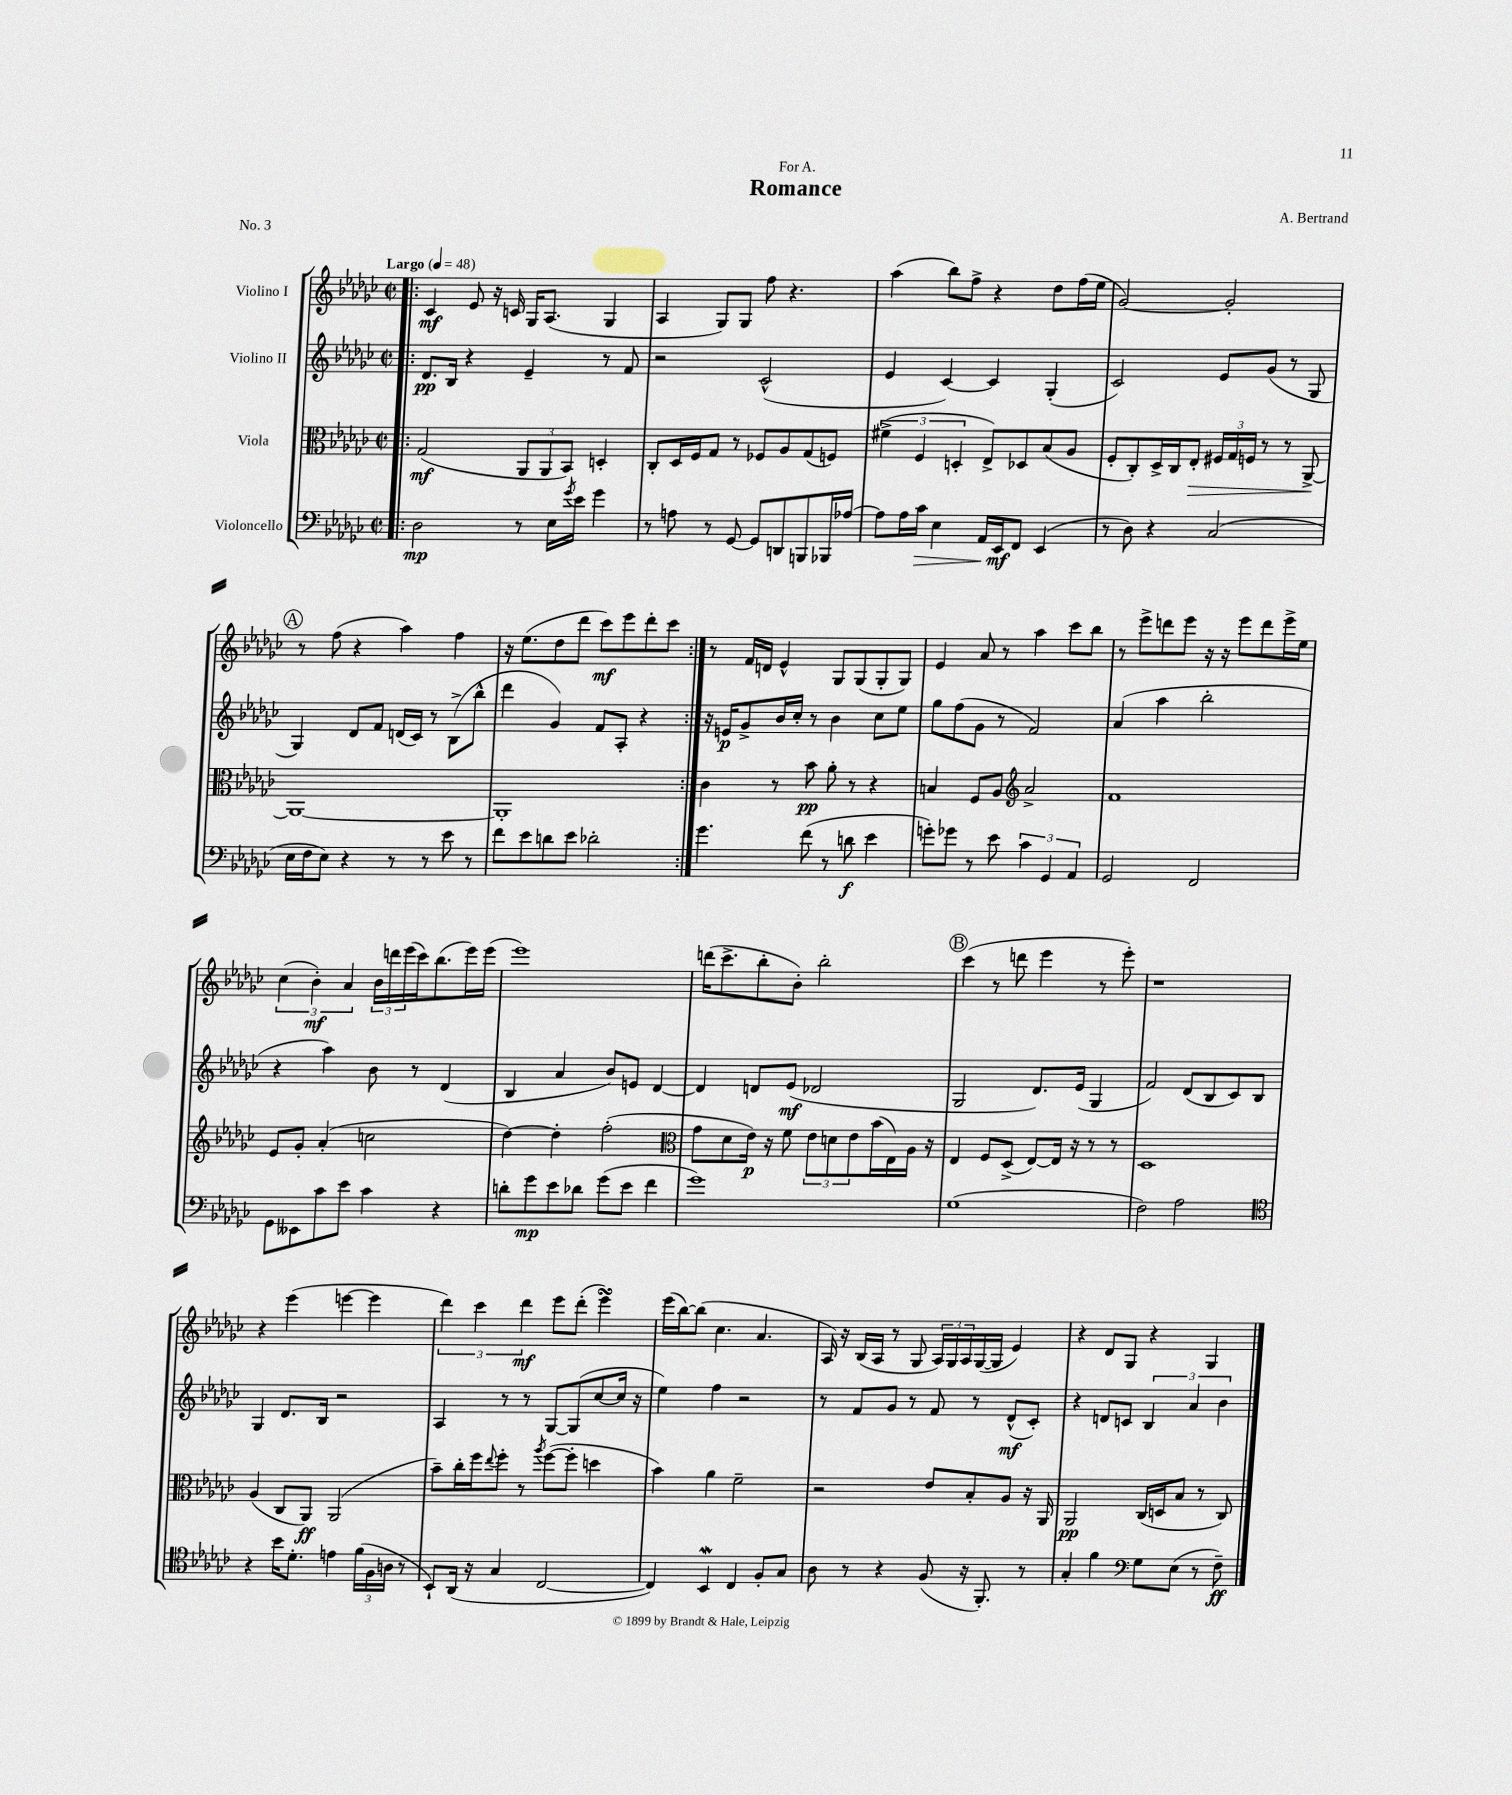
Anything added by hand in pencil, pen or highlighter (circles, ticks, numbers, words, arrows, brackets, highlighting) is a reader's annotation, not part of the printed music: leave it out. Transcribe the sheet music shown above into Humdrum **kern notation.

**kern	**kern	**kern	**kern
*staff4	*staff3	*staff2	*staff1
*clefF4	*clefC3	*clefG2	*clefG2
*k[b-e-a-d-g-c-]	*k[b-e-a-d-g-c-]	*k[b-e-a-d-g-c-]	*k[b-e-a-d-g-c-]
*M2/2	*M2/2	*M2/2	*M2/2
*met(c|)	*met(c|)	*met(c|)	*met(c|)
*MM48	*MM48	*MM48	*MM48
=!|:	=!|:	=!|:	=!|:
2D-\	(2G-/	8.d-/L	4c-/
.	.	16B-/Jk	.
.	.	4r	8e-/
.	.	.	16r
.	.	.	16c/
8r	12AA-/L	4e-~/	16G-/LK
.	.	.	(8.A-/J
.	12AA-/	.	.
16E-\LL	.	.	.
.	12BB-/J)	.	.
8qg-/	.	.	.
16e-\JJ	.	.	.
4g-\	4D'/	8r	4G-/
.	.	8f/	.
=	=	=	=
8r	8C-'/L	2r	4A-/
8A\	16D-/L	.	.
.	16F/J	.	.
8r	8G-/J	.	8G-/L)
[8GG-/	8r	.	8G-/J
8GG-/]L	8F-/L	(2c-^^/	8ff\
8DD/	8A-/	.	4.r
8BBB/	(8G-/	.	.
16BBB-/L	8F/J)	.	.
[16A-/JJ	.	.	.
=	=	=	=
8A-\]L	(6f#^\	4e-/	(4aa-\
16A-\L	.	.	.
.	6F/	.	.
16c-\JJ	.	.	.
4E-\	.	[4c-/)	8bb-\L)
.	6D'/	.	.
.	.	.	8ff^\J
16AA-/LL	8E-^/L)	4c-/]	4r
16EE-/J	.	.	.
8FF/J	8D-/	.	.
(4EE-/	(8B-/	(4G-'/	8dd-\L
.	8A-/J	.	(16ff\L
.	.	.	16ee-\JJ
=	=	=	=
8r	8F'/L	2c-/)	[2g-/)
8D-\)	8C-'/)	.	.
4r	16D-^/L	.	.
.	16C-/J	.	.
.	8E-'/J	.	.
(2C-/	24F#/LL	8e-/L	2g-'/]
.	24G-/	.	.
.	24F/JJ	.	.
.	8r	(8g-/J	.
.	8r	8r	.
.	[8AA-^/	8G-/	.
=	=	=	=
16E-\LL	1AA-_	4G-/)	8r
16F\J	.	.	.
8E-\J)	.	.	(8ff\
4r	.	8d-/L	4r
.	.	8f/J	.
8r	.	(16d/LL	4aa-\)
.	.	16c-/JJ)	.
8r	.	8r	.
8e-\	.	(8B-^\L	4ff\
8r	.	8bb-^^\J	.
=	=	=	=
8f\L	1AA-']	4ddd-\	16r
.	.	.	(8.ee-\L
8e-\	.	.	.
8d\	.	4g-/)	8dd-\
8e-\J	.	.	8ddd-\J
2d-'\	.	8f/L	8ccc-\L)
.	.	8A-'/J	8eee-\
.	.	4r	8ddd-'\
.	.	.	8ccc-\J
=:|!	=:|!	=:|!	=:|!
4.g-\	4c-\	16r	8r
.	.	16e/LK	.
.	.	8g-^/	16f/LL
.	.	.	16d/JJ
.	8r	16b-/L	4e-^^/
.	.	16cc-'/JJ	.
(8f\	8b-\	8r	.
8r	8a-'\	4b-\	8G-/L
8d\	8r	.	(8G-/
4e-\	4r	8cc-\L	8G-'/
.	.	8ee-\J	8G-/J)
=	=	=	=
8g'\L)	4B/	8gg-\L	4e-/
8g-\J	.	(8ff\	.
8r	8F/L	8g-\J	8a-/
8e-\	8A-/J	8r	8r
*	*clefG2	*	*
6c-\	2a-^/	2f/)	4aa-\
6GG-/	.	.	.
.	.	.	8ccc-\L
6AA-/	.	.	.
.	.	.	8bb-\J
=	=	=	=
2GG-/	1f	(4a-/	8r
.	.	.	8eee-^\L
.	.	4aa-\	8ddd\
.	.	.	8eee-\J
2FF/	.	2bb-'\	16r
.	.	.	16r
.	.	.	8eee-\L
.	.	.	8ddd\
.	.	.	16eee-^\L
.	.	.	16ee-\JJ
=	=	=	=
8GG-\L	8e-/L	4r	(6cc-\
8EE--\	8g-'/J	.	.
.	.	.	6b-'\)
8c-\	(4a-'/	4aa-\)	.
.	.	.	6a-/
8e-\J	.	.	.
4c-\	2cc\	8b-\	24b-\LL
.	.	.	24ddd\
.	.	.	(24eee-\
.	.	8r	16ccc-\J)
.	.	.	(8.bb-\
4r	.	(4d-/	.
.	.	.	16eee-\L)
.	.	.	(16eee-\JJ
=	=	=	=
8d'\L	[4dd-\)	4B-/	1eee-)
8g-\	.	.	.
8e-\	4dd-'\]	4a-/	.
8d-\J	.	.	.
(8g-\L	(2ff'\	8b-/L)	.
8e-\J	.	8e/J	.
4f\	.	[4d-/	.
=	=	=	=
*	*clefC3	*	*
1g-)	8g-\L	4d-/]	(16ddd\LK
.	.	.	8.ccc-^\
.	8d-\	.	.
.	16e-\Jk)	8d/L	8bb-'\
.	16r	.	.
.	8f\	(8e-/J	8b-'\J)
.	12e-\L	2d-/	2bb-'\
.	12d\	.	.
.	12e-\	.	.
.	(16b-\L	.	.
.	16E-\)	.	.
.	16A-\JJ	.	.
.	16r	.	.
=	=	=	=
(1G-	4E-/	2G-/	(4ccc-\
.	8F/L	.	8r
.	(8D-^/J	.	8ddd\
.	[8E-/L)	8.d-/L)	4eee-\
.	16E-/]Jk	.	.
.	16r	(16e-/Jk	.
.	8r	4G-/	8r
.	8r	.	8eee-'\)
=	=	=	=
2F\)	1D-	2f/)	1r
2A-\	.	(8d-/L	.
.	.	8B-/	.
.	.	8c-/)	.
.	.	8B-/J	.
=	=	=	=
*clefC4	*	*	*
4r	(4A-/	4G-/	4r
16b-\LK	8C-/L	8.d-/L	(4eee-\
8.d-'\J	.	.	.
.	8AA-/J)	.	.
.	.	16B-/Jk	.
4e\	(2AA-/	2r	[4eee\
(24f\LL	.	.	4eee\]
24F\	.	.	.
24A\JJ	.	.	.
8r	.	.	.
=	=	=	=
8BB-`/L)	8b-~\L)	4A-/	6ddd-\)
(16AA-/Jk	16cc-'\L	.	.
.	.	.	6ccc-\
16r	16ff\J	.	.
.	8qqee-/	.	.
4G-/	8ff'\J	8r	.
.	.	.	6ddd-\
.	8r	8r	.
.	8qaa-/	.	.
[2C-/	([8ff\L	[8G-/L	8eee-\L
.	8ff'\]J	(8G-/]	(8ddd-'\J
.	4dd\	[8cc-/	4eee-\)
.	.	16cc-/]Jk	.
.	.	16r	.
=	=	=	=
4C-/])	4b-\)	4ee-\)	(16eee-\LL
.	.	.	[16bb-\J)
.	.	.	(8bb-\]J
4BB-/	4a-\	4ff\	4.cc-\
4C-/	2f~\	2r	.
.	.	.	4.a-/
8F'/L	.	.	.
8G-/J	.	.	.
=	=	=	=
8A-\	2r	8r	16A-/)
.	.	.	16r
8r	.	8f/L	(16B-/LL
.	.	.	16A-/JJ
4r	.	8g-/J	8r
.	.	8r	8G-/
(8F/	8e-/L	8f/	24A-/LL)
.	.	.	24G-/
.	.	.	24A-/
16r	8B-'/	8r	([16G-/
8.FF'/)	.	.	16G-/]JJ
.	8A-/J	(8d-^^/L	4e-/)
8r	16r	8c-'/J)	.
.	16AA-/	.	.
=	=	=	=
4G-'/	2AA-/	4r	4r
4f\	.	8d/L	8d-/L
.	.	8c/J	8G-/J
*clefF4	*	*	*
8G-\L	(16C-/LL	6B-/	4r
.	16D/J	.	.
(8E-\J	8B-/J	.	.
.	.	6a-/	.
8r	8r	.	4G-/
.	.	6b-\	.
8F~\)	8C-/)	.	.
==	==	==	==
*-	*-	*-	*-
